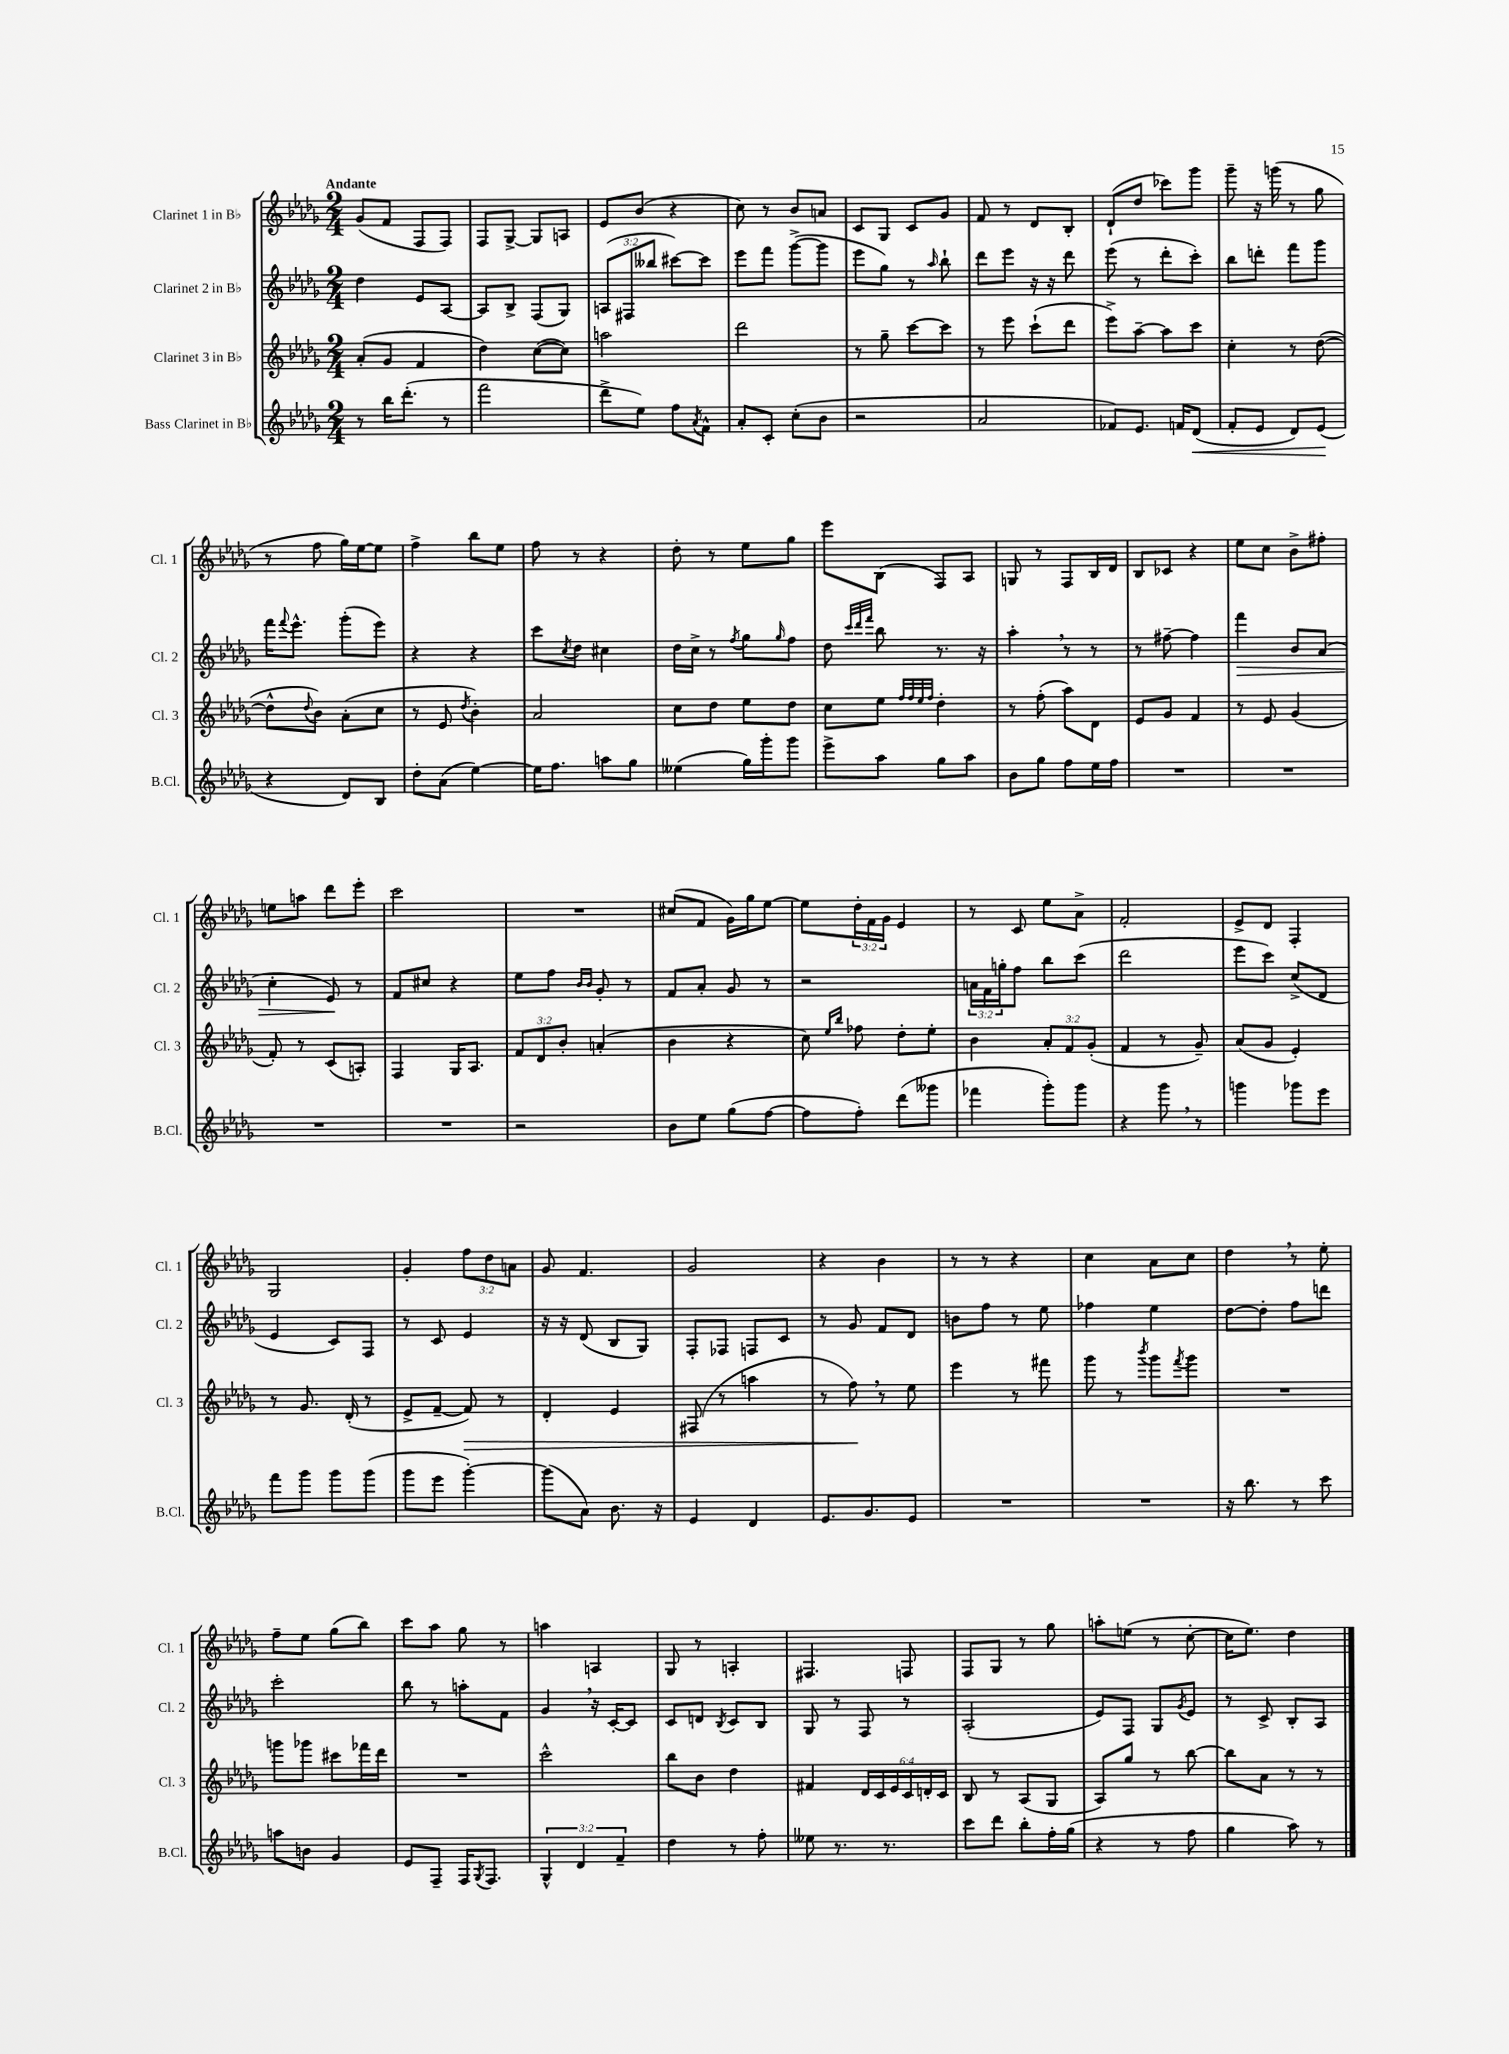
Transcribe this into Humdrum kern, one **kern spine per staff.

**kern	**kern	**kern	**kern
*staff4	*staff3	*staff2	*staff1
*clefG2	*clefG2	*clefG2	*clefG2
*k[b-e-a-d-g-]	*k[b-e-a-d-g-]	*k[b-e-a-d-g-]	*k[b-e-a-d-g-]
*M2/4	*M2/4	*M2/4	*M2/4
8r	(8a-'	4dd-	(8g-
16bb-	8g-	.	8f
(8.ddd-'	.	.	.
.	4f	8e-	8F
8r	.	[8A-	8F)
=	=	=	=
2fff	4dd-)	8A-]	8F
.	.	8B-^	[8G-^
.	([8cc	(8F	8G-]
.	8cc])	8G-)	8A
=	=	=	=
8ddd-^	2aa	(12A	8e-
.	.	12F#	.
8ee-)	.	.	(8b-
.	.	12bb--	.
8ff	.	[8ccc#)	4r
8qa-	.	.	.
8f^^	.	8ccc#]	.
=	=	=	=
8a-'	2ddd-	8eee-	8cc)
8c'	.	8fff	8r
(8cc'	.	([8ggg-^	8b-
8b-	.	8ggg-]	8a
=	=	=	=
2r	8r	8eee-	8c
.	8gg-~	8gg-)	8G-
.	[8ccc	8r	8c
.	.	16qqaa-	.
.	8ccc]	8bb-`	8g-
=	=	=	=
2a-	8r	8ddd-	8f
.	8eee-	8eee-	8r
.	(8ccc`	16r	8d-
.	.	16r	.
.	8ddd-	8ddd-	8B-'
=	=	=	=
8f-)	8eee-^)	(8eee-	(8d-`
8.e-	[8aa-~	8r	8dd-
.	8aa-]	8ddd-'	8ccc-)
16f	.	.	.
(8d-	8ccc	8ccc')	8ggg-
=	=	=	=
8f'	4cc'	8bb-	8ggg-~
8e-	.	8ddd'	16r
.	.	.	(16ggg
8d-)	8r	8fff	8r
(8e-	([8dd-	8ggg-	8gg-
=	=	=	=
4r	8dd-^^]	16fff	8r
.	.	8qqfff	.
.	.	8.eee-^^	.
.	8qqdd-	.	.
.	8b-)	.	8ff
8d-)	(8a-'	(8ggg-'	16gg-)
.	.	.	[16ee-
8B-	8cc	8eee-)	8ee-]
=	=	=	=
8dd-'	8r	4r	4ff^
(8a-	8e-	.	.
.	8qdd-	.	.
[4ee-)	4b-')	4r	8bb-
.	.	.	8ee-
=	=	=	=
16ee-]	2a-	8ccc	8ff
8.ff	.	.	.
.	.	8qcc	.
.	.	8dd-	8r
8aa	.	4cc#	4r
8gg-	.	.	.
=	=	=	=
(4ee--	8cc	16dd-	8dd-'
.	.	16cc^	.
.	8dd-	8r	8r
.	.	8qff	.
16gg-)	8ee-	8gg-	8ee-
16ggg-'	.	.	.
.	.	16qqgg-	.
8ggg-	8dd-	8ff	8gg-
=	=	=	=
8eee-^	8cc	8dd-	8eee-
.	.	32qqccc	.
.	.	32qqddd-	.
.	.	32qqfff	.
8aa-	8ee-	8bb-	(8B-
.	32qqff	.	.
.	32qqff	.	.
.	32qqee-	.	.
.	32qqff	.	.
8gg-	4dd-'	8.r	8F)
8aa-	.	.	8A-
.	.	16r	.
=	=	=	=
8b-	8r	4aa-'	8G
8gg-	(8ff'	.	8r
8ff	8aa-)	8r	8F
16ee-	8d-	8r	16B-
16ff	.	.	16d-
=	=	=	=
2r	8e-	8r	8B-
.	8g-	[8ff#~	8c-
.	4f	4ff#]	4r
=	=	=	=
2r	8r	4fff	8ee-
.	8e-	.	8cc
.	(4g-	8b-	8b-^
.	.	(8a-	8ff#'
=	=	=	=
2r	8f')	4cc'	8ee
.	8r	.	8aa
.	(8c	8e-)	8ddd-
.	8A')	8r	8eee-'
=	=	=	=
2r	4F	8f	2ccc
.	.	8cc#	.
.	16G-	4r	.
.	8.A-	.	.
=	=	=	=
2r	12f	8ee-	2r
.	12d-	.	.
.	.	8ff	.
.	12b-'	.	.
.	.	16qqb-	.
.	.	16qqb-	.
.	(4a'	8g-'	.
.	.	8r	.
=	=	=	=
8b-	4b-	8f	(8cc#
8ee-	.	8a-'	8f
(8gg-	4r	8g-	16g-)
.	.	.	16gg-
[8ff	.	8r	[8ee-
=	=	=	=
8ff]	8cc)	2r	8ee-]
.	16qqee-	.	.
.	16qqbb-	.	.
8ff')	8ff-	.	24dd-'
.	.	.	24f
.	.	.	24g-
(8ddd-	8dd-'	.	4e-
8ggg--	8ee-'	.	.
=	=	=	=
4fff-	4b-	24a	8r
.	.	24f	.
.	.	24gg'	.
.	.	8ff	8c
8ggg-')	12a-'	8bb-	8ee-
.	12f	.	.
8ggg-	.	(8ccc	8a-^
.	(12g-'	.	.
=	=	=	=
4r	4f	2ddd-	2f'
8ggg-	8r	.	.
8r	8g-~)	.	.
=	=	=	=
4ggg	(8a-	8eee-	8e-^
.	8g-	8ccc)	8d-
8ggg-	4e-')	(8cc^	4F'
8eee-	.	8d-	.
=	=	=	=
8fff	8r	4e-	2G-
8ggg-	8.g-	.	.
8ggg-	.	8c)	.
.	(16d-'	.	.
(8ggg-	8r	8F	.
=	=	=	=
8ggg-	8e-^	8r	4g-'
8eee-	[8f~	8c	.
[4ggg-')	8f])	4e-	12ff
.	.	.	12dd-
.	8r	.	.
.	.	.	12a
=	=	=	=
(8ggg-]	4d-'	16r	8g-
.	.	16r	.
8a-)	.	(8d-	4.f
8.b-	4e-	8B-	.
.	.	8G-)	.
16r	.	.	.
=	=	=	=
4e-	(8F#	8F'	2g-
.	8r	8F-	.
4d-	4aa	8F	.
.	.	8c	.
=	=	=	=
8.e-	8r	8r	4r
.	8ff)	8g-	.
8.g-	.	.	.
.	8r	8f	4b-
8e-	8ee-	8d-	.
=	=	=	=
2r	4eee-	8b	8r
.	.	8ff	8r
.	8r	8r	4r
.	8fff#	8ee-	.
=	=	=	=
2r	8ggg-	4ff-	4cc
.	8r	.	.
.	8qbbb-	.	.
.	8ggg-	4ee-	8a-
.	8qfff	.	.
.	8ggg-	.	8cc
=	=	=	=
16r	2r	[8dd-	4dd-
8.bb-	.	.	.
.	.	8dd-']	.
8r	.	8ff	8r
8ccc	.	8ddd	8ee-'
=	=	=	=
8aa	8ggg	2ccc'	8ff~
8b	8ggg-	.	8ee-
4g-	8ccc#	.	(8gg-
.	16fff-	.	8bb-)
.	16ddd-	.	.
=	=	=	=
8e-	2r	8bb-	8ccc
8F~	.	8r	8aa-
16F	.	8aa'	8gg-
8qG-	.	.	.
8.F	.	.	.
.	.	8f	8r
=	=	=	=
6G-^^	2ccc^^	4g-	4aa
6d-	.	.	.
.	.	16r	4A
.	.	[16c'	.
6f~	.	.	.
.	.	8c]	.
=	=	=	=
4dd-	8bb-	8c	8G-
.	8b-	8d	8r
.	.	8qB-	.
8r	4dd-	8c	4A'
8ff'	.	8B-	.
=	=	=	=
8ee--	4f#	8G-	4.F#
8.r	.	8r	.
.	24d-	8F	.
.	24c	.	.
8.r	.	.	.
.	24e-	.	.
.	24c	8r	8F
.	24d'	.	.
.	24c	.	.
=	=	=	=
8ccc	8B-	(2A-'	8F
8ddd-	8r	.	8G-
8bb-'	(8A-	.	8r
16ff'	8G-	.	8gg-
(16gg-	.	.	.
=	=	=	=
4r	8A-)	8e-)	8aa'
.	8gg-	8F	(8ee
8r	8r	8G-	8r
.	.	8qg-	.
8ff	[8bb-	8e-	[8cc'
=	=	=	=
4gg-	8bb-]	8r	16cc]
.	.	.	8.ee-)
.	8a-	8c^	.
8aa-)	8r	8B-'	4dd-
8r	8r	8A-	.
==	==	==	==
*-	*-	*-	*-
